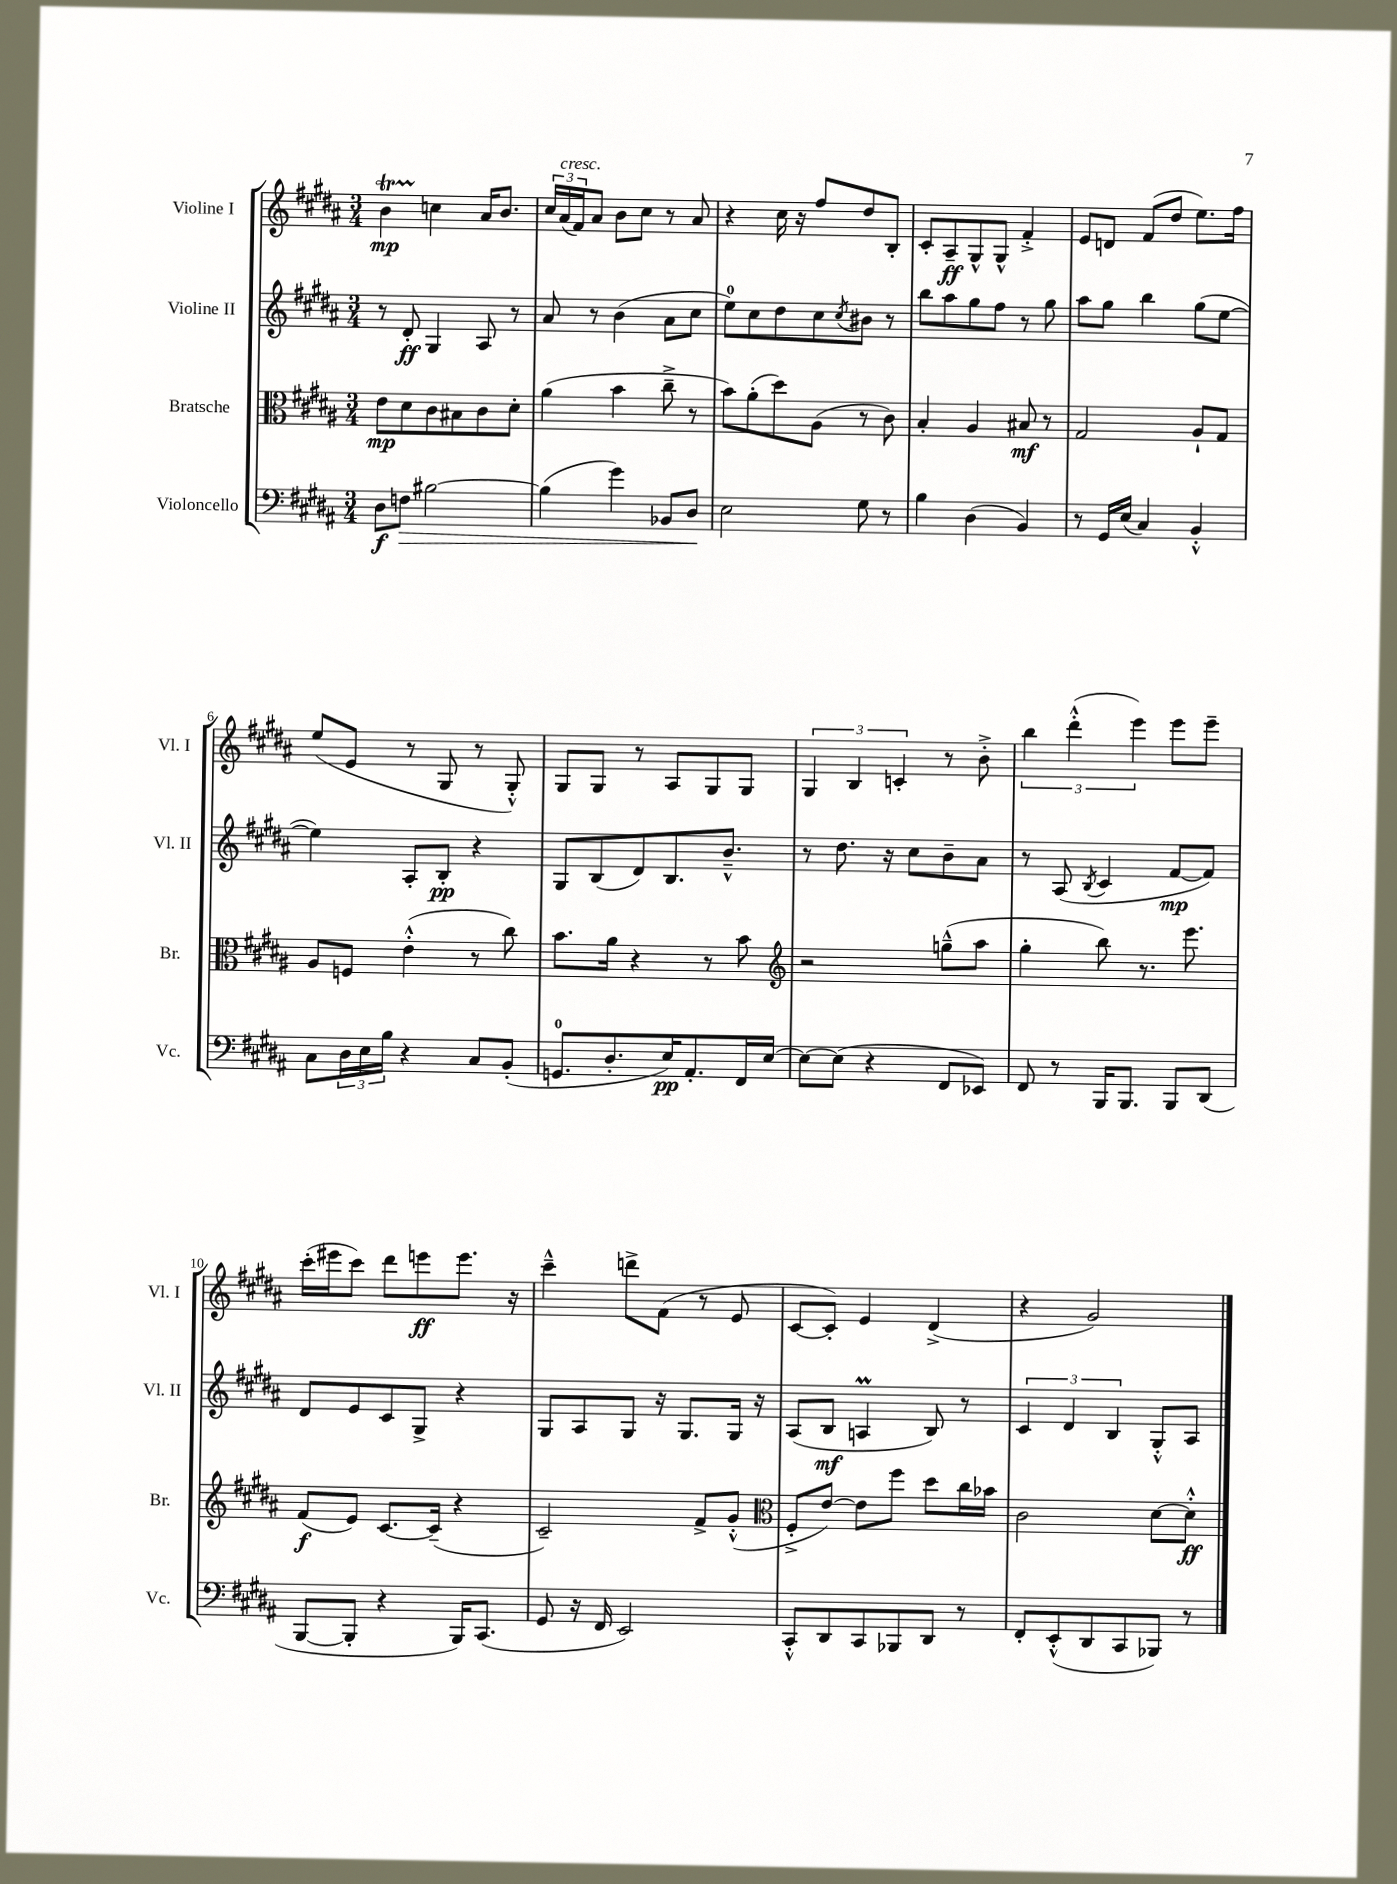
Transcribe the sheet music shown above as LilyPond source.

<<
\new StaffGroup <<
\new Staff = "s0" \with { instrumentName = "Violine I" shortInstrumentName = "Vl. I" } {
    \clef treble \key b \major \numericTimeSignature \time 3/4
    b'4\startTrillSpan\mp c''4\stopTrillSpan ais'16 b'8. |
    \tuplet 3/2 { cis''16 ais'16^\markup { \italic "cresc." }( fis'16) } ais'8 b'8 cis''8 r8 ais'8 |
    r4 cis''16 r16 fis''8 dis''8 b8-. |
    cis'8-. ais8--\ff gis8-^ gis8-^ fis'4-.-> |
    e'8 d'8 fis'8( dis''8 e''8.) fis''16 |
    e''8( e'8 r8 gis8 r8 gis8-.-^) |
    gis8 gis8 r8 ais8 gis8 gis8 |
    \tuplet 3/2 { gis4 b4 c'4-. } r8 b'8-.-> |
    \tuplet 3/2 { b''4 dis'''4-.-^( e'''4) } e'''8 e'''8-- |
    cis'''16-.( eis'''16 cis'''8) dis'''8 e'''8\ff e'''8. r16 |
    cis'''4---^ d'''8-> fis'8( r8 e'8 |
    cis'8~ cis'8-.) e'4 dis'4->( |
    r4 gis'2) \bar "|." |
}
\new Staff = "s1" \with { instrumentName = "Violine II" shortInstrumentName = "Vl. II" } {
    \clef treble \key b \major \numericTimeSignature \time 3/4
    r8 dis'8-.\ff gis4 ais8 r8 |
    ais'8 r8 b'4( ais'8 cis''8 |
    e''8-0) cis''8 dis''8 cis''8 \acciaccatura { cis''8 } bis'8 r8 |
    b''8 ais''8 gis''8 fis''8 r8 gis''8 |
    ais''8 gis''8 b''4 gis''8( e''8~ |
    e''4) ais8-. b8-.\pp r4 |
    gis8 b8( dis'8) b8. b'8.---^ |
    r8 dis''8. r16 cis''8 b'8-- ais'8 |
    r8 ais8( \acciaccatura { b8 } cis'4 fis'8~\mp fis'8) |
    dis'8 e'8 cis'8 gis8-> r4 |
    gis8 ais8 gis8 r16 gis8. gis16 r16 |
    ais8( b8\mf a4\prall b8) r8 |
    \tuplet 3/2 { cis'4 dis'4 b4 } gis8-.-^ ais8 \bar "|." |
}
\new Staff = "s2" \with { instrumentName = "Bratsche" shortInstrumentName = "Br." } {
    \clef alto \key b \major \numericTimeSignature \time 3/4
    e'8\mp dis'8 cis'8 bis8 cis'8 dis'8-. |
    ais'4( b'4 cis''8---> r8 |
    b'8) ais'8-.( dis''8) ais8( r8 cis'8) |
    b4-. ais4 bis8\mf r8 |
    gis2 ais8-! gis8 |
    ais8 f8 e'4-.-^( r8 cis''8) |
    b'8. ais'16 r4 r8 b'8 |
    \clef treble r2 g''8---^( ais''8 |
    gis''4-. b''8) r8. e'''8. |
    fis'8\f( e'8) cis'8.~ cis'16--( r4 |
    cis'2--) fis'8-> gis'8-.-^( |
    \clef alto fis8-.-> e'8~) e'8 fis''8 dis''8 cis''16 bes'16 |
    cis'2 dis'8~ dis'8-.-^\ff \bar "|." |
}
\new Staff = "s3" \with { instrumentName = "Violoncello" shortInstrumentName = "Vc." } {
    \clef bass \key b \major \numericTimeSignature \time 3/4
    dis8\f f8\> bis2~ |
    bis4( gis'4) bes,8 dis8\! |
    e2 gis8 r8 |
    b4 dis4( b,4) |
    r8 gis,16 e16( cis4) b,4-.-^ |
    cis8 \tuplet 3/2 { dis16 e16 b16 } r4 cis8 b,8-.( |
    g,8.-0 dis8.-. e16\pp) ais,8.-. fis,16 e16~ |
    e8~ e8( r4 fis,8 ees,8) |
    fis,8 r8 b,,16 b,,8. b,,8 dis,8( |
    b,,8~ b,,8-. r4 b,,16) cis,8.( |
    gis,8 r16 fis,16 e,2) |
    cis,8-.-^ dis,8 cis,8 bes,,8 dis,8 r8 |
    fis,8-. e,8-.-^( dis,8 cis,8 bes,,8) r8 \bar "|." |
}
>>
>>
